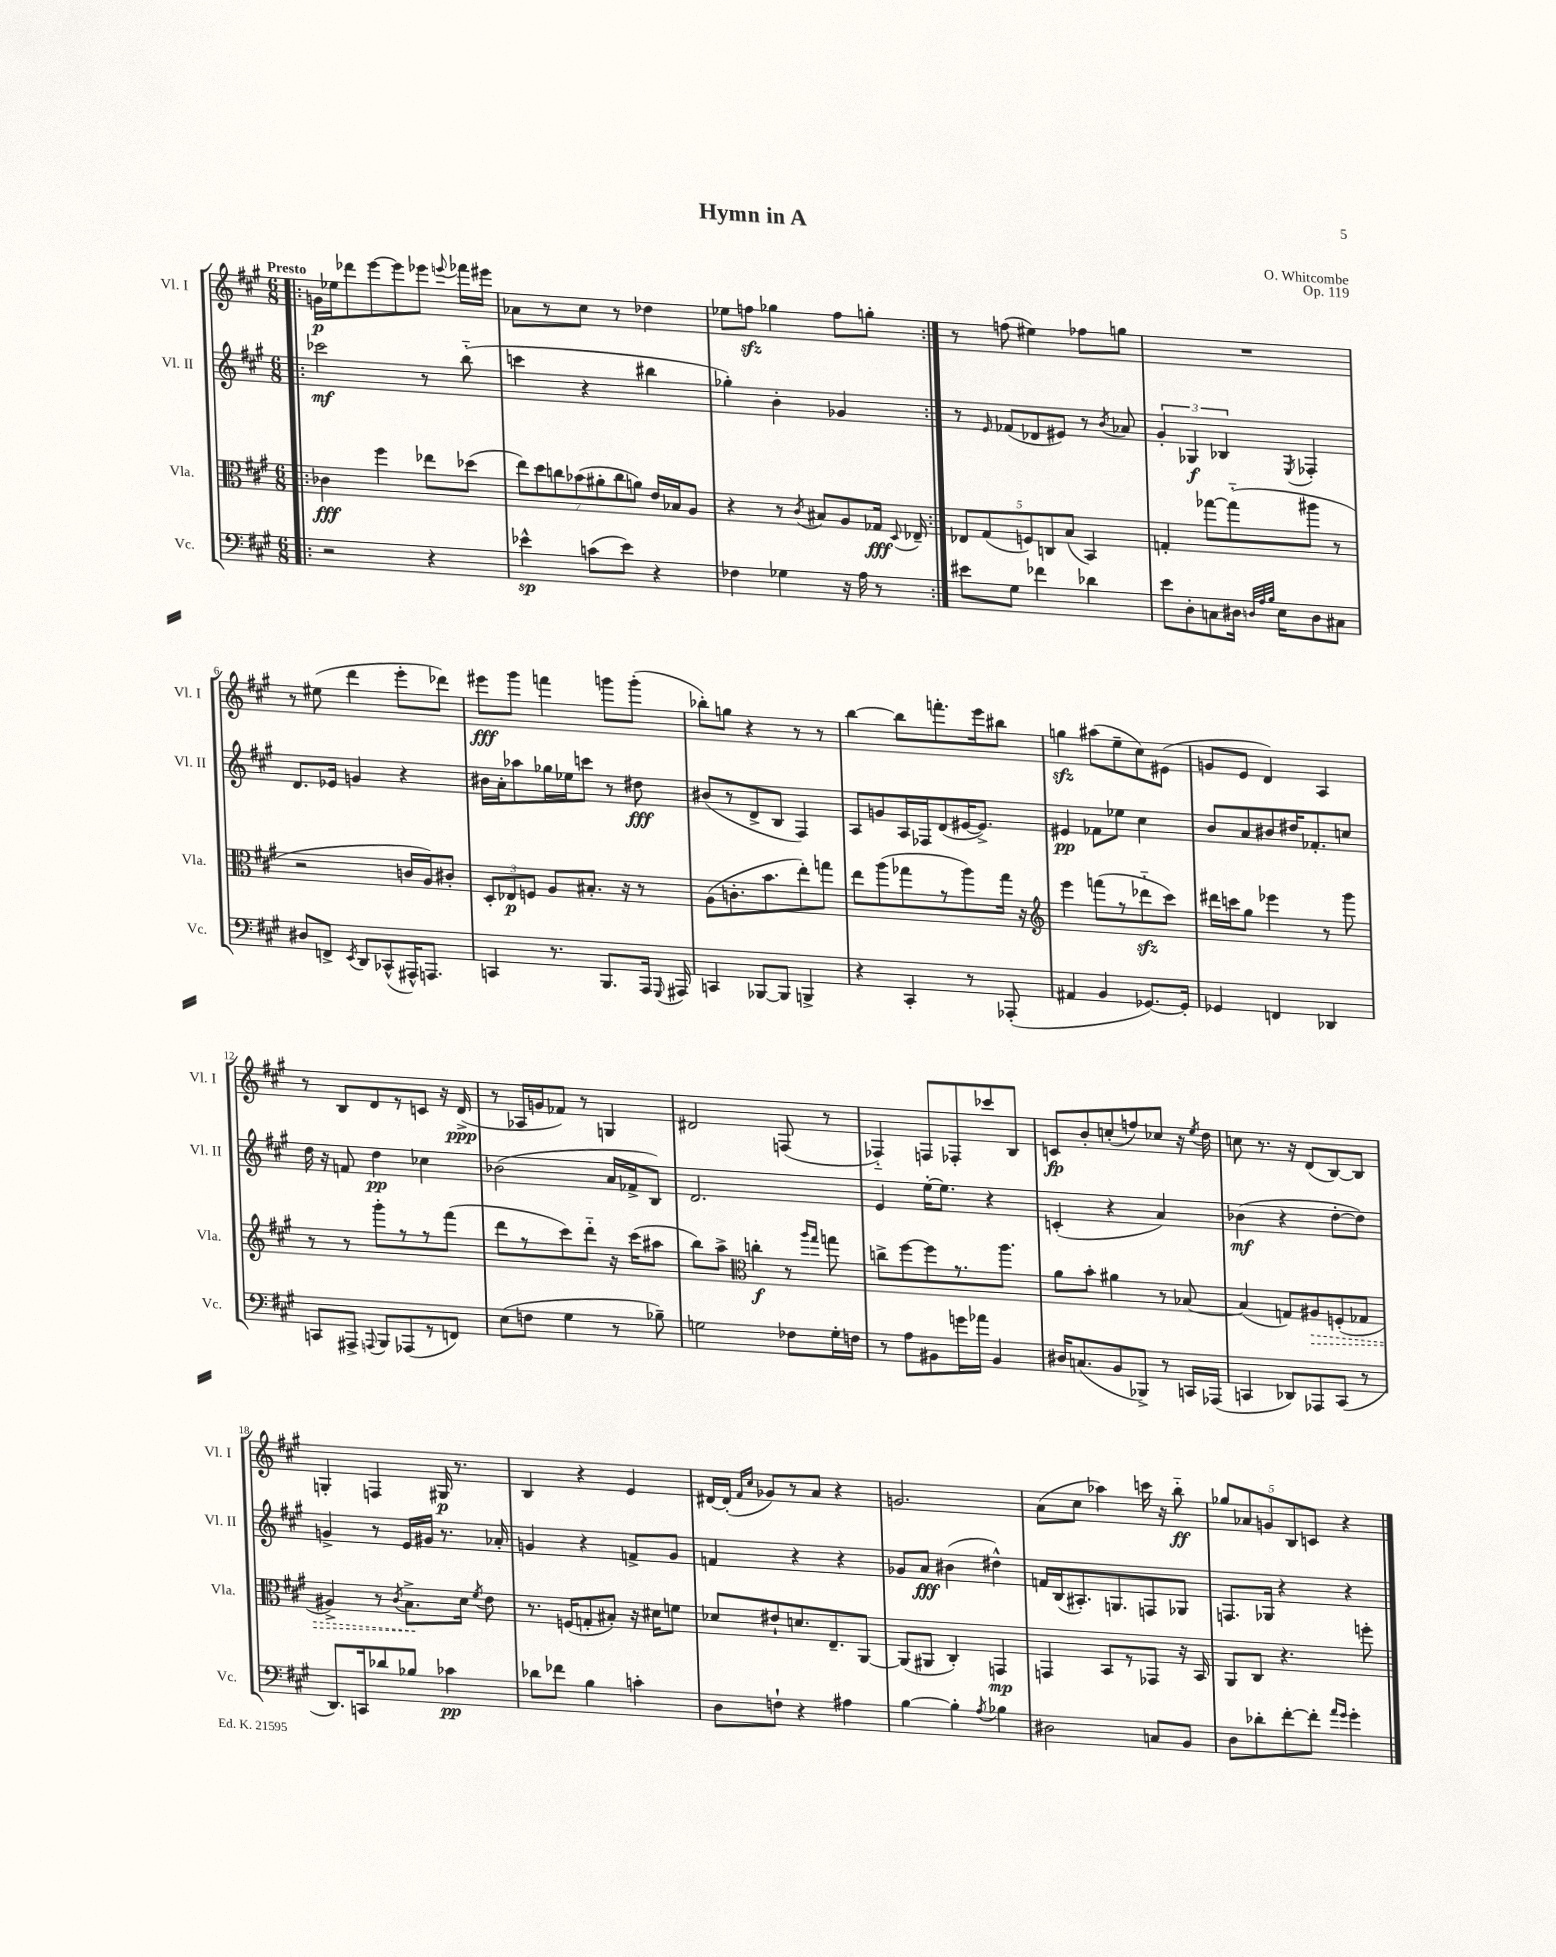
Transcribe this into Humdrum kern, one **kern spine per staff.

**kern	**dynam	**kern	**dynam	**kern	**dynam	**kern	**dynam
*part4	*part4	*part3	*part3	*part2	*part2	*part1	*part1
*staff4	*staff4	*staff3	*staff3	*staff2	*staff2	*staff1	*staff1
*I"Vc.	*	*I"Vla.	*	*I"Vl. II	*	*I"Vl. I	*
*I'Vc.	*	*I'Vla.	*	*I'Vl. II	*	*I'Vl. I	*
*clefF4	*	*clefC3	*	*clefG2	*	*clefG2	*
*k[f#c#g#]	*	*k[f#c#g#]	*	*k[f#c#g#]	*	*k[f#c#g#]	*
*M6/8	*	*M6/8	*	*M6/8	*	*M6/8	*
=1!|:	=1!|:	=1!|:	=1!|:	=1!|:	=1!|:	=1!|:	=1!|:
!	!	!	!	!	!	!LO:TX:a:B:t=Presto	!
2r	.	4c-X\	fff	2ccc-X\	mf	16gn\LL	p
.	.	.	.	.	.	16ee-X\J	.
.	.	.	.	.	.	8ddd-X\	.
.	.	4ff#\	.	.	.	[8eee\	.
.	.	.	.	.	.	8eee\]	.
4r	.	8ee-X\L	.	8r	.	8eee-X\J	.
.	.	.	.	.	.	8qqeeen/	.
.	.	(8dd-X\J	.	(8bb\	.	16fff-X\LL	.
.	.	.	.	.	.	16eee#X\JJ	.
=2	=2	=2	=2	=2	=2	=2	=2
4e-X^^\	sp	14ee\L)	.	4cccn\	.	8a-X\L	.
.	.	14dd\	.	.	.	.	.
.	.	.	.	.	.	8r	.
.	.	14ccn\	.	.	.	.	.
.	.	(14b-X\	.	.	.	.	.
(8cn\L	.	.	.	4r	.	8cc#\J	.
.	.	14a#X'\	.	.	.	.	.
.	.	14cc\	.	.	.	.	.
8e-\J)	.	.	.	.	.	8r	.
.	.	14an\J)	.	.	.	.	.
4r	.	16e/LL	.	4bb#X\	.	4dd-X\	.
.	.	16B-X/J	.	.	.	.	.
.	.	8A/J	.	.	.	.	.
=3	=3	=3	=3	=3	=3	=3	=3
4F-X\	.	4r	.	4gg-X'\)	.	8ee-X\L	.
.	.	.	.	.	.	8ffnzz\J	.
4G-X\	.	8r	.	4b'\	.	4gg-X\	.
.	.	8qc#/	.	.	.	.	.
.	.	8B#X/L	.	.	.	.	.
16r	.	8A/	.	4g-X/	.	8ff\L	.
16A\	.	.	.	.	.	.	.
8r	.	16G-X/Jk	fff	.	.	8ggn'\J	.
.	.	8qqD/	.	.	.	.	.
.	.	16E-X~/	.	.	.	.	.
=4:|!	=4:|!	=4:|!	=4:|!	=4:|!	=4:|!	=4:|!	=4:|!
8e#X\L	.	10E-X/L	.	8r	.	8r	.
.	.	(10G#/	.	.	.	.	.
.	.	.	.	16qqe/	.	.	.
8G#\J	.	.	.	(8f-X/L	.	(8ffn\	.
.	.	10Fn/)	.	.	.	.	.
4f-X\	.	.	.	8d-X/	.	4ee#X\)	.
.	.	10Cn/	.	.	.	.	.
.	.	.	.	8e#X/J)	.	.	.
.	.	(10B/J	.	.	.	.	.
4d-X\	.	4BB/)	.	8r	.	8ff-X\L	.
.	.	.	.	8qb/	.	.	.
.	.	.	.	8a-X/	.	8ggn\J	.
=5	=5	=5	=5	=5	=5	=5	=5
8e\L	.	4Gn'/	.	6g#'/	.	2.r	.
8D'\	.	.	.	.	.	.	.
.	.	.	.	6G-X/	f	.	.
8Cn\	.	[8gg-X\L	.	.	.	.	.
.	.	.	.	6B-X/	.	.	.
16D#X\Jk	.	(8gg-\]	.	.	.	.	.
32qqDn/LLL	.	.	.	.	.	.	.
32qqA/	.	.	.	.	.	.	.
32qqB/JJJ	.	.	.	.	.	.	.
16E\KL	.	.	.	.	.	.	.
.	.	.	.	8qE/	.	.	.
8D\	.	8aa#X\J	.	4F-X'/	.	.	.
8C#X\J	.	8r	.	.	.	.	.
!!LO:LB:g=z
=6	=6	=6	=6	=6	=6	=6	=6
8D#X/L	.	2r	.	8.d/L	.	8r	.
8FFn^/J	.	.	.	.	.	(8ee#X\	.
.	.	.	.	16e-X/Jk	.	.	.
8qEE/	.	.	.	.	.	.	.
8DD/L	.	.	.	4gn/	.	4ddd\	.
(8CC-X^^/	.	.	.	.	.	.	.
16AAA#X^^/K)	.	16cn/LL	.	4r	.	8eee'\L	.
8.AAAn/J	.	16A/J)	.	.	.	.	.
.	.	8c#X'/J	.	.	.	8ddd-X\J)	.
=7	=7	=7	=7	=7	=7	=7	=7
4CCn/	.	12D'/L	.	16b#X\LL	.	8eee#X\L	fff
.	.	.	.	16a'\J	.	.	.
.	.	12E-X/	p	.	.	.	.
.	.	.	.	8aa-X\	.	8ggg#\J	.
.	.	12Fn/J	.	.	.	.	.
8.r	.	8A/L	.	16gg-X\L	.	4fffn\	.
.	.	.	.	16ee-X\J	.	.	.
.	.	8.B#X'/J	.	8cccn\J	.	.	.
8.BBB/L	.	.	.	.	.	.	.
.	.	.	.	8r	.	8gggn\L	.
.	.	16r	.	.	.	.	.
16AAA/Jk	.	8r	.	8dd#X\	fff	(8ggg'\J	.
8qqGGG#/	.	.	.	.	.	.	.
16AAA#X/	.	.	.	.	.	.	.
=8	=8	=8	=8	=8	=8	=8	=8
4CCn/	.	(8A\L	.	(8b#X/L	.	8bb-X'\L)	.
.	.	8.cn'\	.	8r	.	8ggn\J	.
[8BBB-X/L	.	.	.	8d^/	.	4r	.
.	.	8.b\	.	.	.	.	.
8BBB-/J]	.	.	.	8B/J	.	.	.
4BBBn^/	.	8ee'\)	.	4F#/)	.	8r	.
.	.	8ggn\J	.	.	.	8r	.
=9	=9	=9	=9	=9	=9	=9	=9
4r	.	8ee\L	.	8A/L	.	[4bb\	.
.	.	(8aa\	.	8gn/	.	.	.
4CC#'/	.	8gg-X\	.	16A/L	.	8bb\L]	.
.	.	.	.	16F-X/J	.	.	.
.	.	8r	.	(8d/	.	8.fffn'\	.
8r	.	8aa\)	.	[16e#X/K	.	.	.
.	.	.	.	8.e#^/J])	.	16eee\k	.
(8AAA-X'/	.	16gg-\Jk	.	.	.	8bb#X\J	.
.	.	16r	.	.	.	.	.
=10	=10	=10	=10	=10	=10	=10	=10
*	*	*clefG2	*	*	*	*	*
4AA#X/	.	4eee\	.	4e#X/	pp	4ggnzz\	.
4BB/	.	(8fffn\L	.	8f-X\L	.	(8aa#X\L	.
.	.	8r	.	8ee-X\J	.	8ee~\	.
[8.GG-X/L)	.	8ddd-Xzz\	.	4cc#\	.	8cc#\)	.
.	.	8ccc#\J)	.	.	.	(8e#X\J	.
16GG-'/Jk]	.	.	.	.	.	.	.
=11	=11	=11	=11	=11	=11	=11	=11
4GG-X/	.	16ddd#X\LL	.	8b/L	.	8gn/L	.
.	.	16cccn\J	.	.	.	.	.
.	.	8gg#\J	.	8a/	.	8e/J	.
4FFn/	.	4eee-X\	.	8b#X/	.	4d/)	.
.	.	.	.	16dd#X/K	.	.	.
.	.	.	.	8.f-X'/	.	.	.
4DD-X/	.	8r	.	.	.	4A/	.
.	.	8ggg#\	.	8ccn/J	.	.	.
!!LO:LB:g=z
=12	=12	=12	=12	=12	=12	=12	=12
8CCn/L	.	8r	.	16dd\	.	8r	.
.	.	.	.	16r	.	.	.
8AAA#X^/J	.	8r	.	8fn/	.	8B/L	.
8qqAAAn/	.	.	.	.	.	.	.
8BBB/L	.	8ggg#'\L	.	4dd\	pp	8d/	.
(8AAA-X/	.	8r	.	.	.	8r	.
8r	.	8r	.	4cc-X\	.	8cn/J	.
8FFn/J)	.	(8fff#\J	.	.	.	16r	.
.	.	.	.	.	.	(16d^/	ppp
=13	=13	=13	=13	=13	=13	=13	=13
(8E\L	.	8ddd\L	.	(2b-X\	.	8r	.
8Fn\J	.	8r	.	.	.	16A-X/LL	.
.	.	.	.	.	.	16gn/J	.
4G#\	.	8ccc#\)	.	.	.	8f-X/J)	.
.	.	8ddd\J	.	.	.	8r	.
8r	.	16r	.	16a/LL	.	4Gn/	.
.	.	(16ccc#\KL	.	16f-X^/J	.	.	.
8B-X~\)	.	8aa#X\J	.	8B/J)	.	.	.
=14	=14	=14	=14	=14	=14	=14	=14
2Gn\	.	8bb\L)	.	2.d/	.	2d#X/	.
.	.	8aa^\J	.	.	.	.	.
*	*	*clefC3	*	*	*	*	*
.	.	4ccn'\	f	.	.	.	.
8F-X\L	.	8r	.	.	.	(8Fn/	.
.	.	16qqaa/LL	.	.	.	.	.
.	.	16qqgg#/JJ	.	.	.	.	.
16G'\L	.	8ggn\	.	.	.	8r	.
16Fn\JJ	.	.	.	.	.	.	.
=15	=15	=15	=15	=15	=15	=15	=15
8r	.	8ccn^\L	.	4e/	.	4F-X/)	.
8A\L	.	[8ff#\	.	.	.	.	.
8BB#X\	.	8ff#\]	.	[16ee'\KL	.	8Fn/L	.
.	.	.	.	8.ee\J]	.	.	.
16gn\L	.	8.r	.	.	.	8F-X'/	.
16a-X\JJ	.	.	.	.	.	.	.
4BB#/	.	.	.	4r	.	8ccc-X/	.
.	.	8.aa\J	.	.	.	.	.
.	.	.	.	.	.	8B/J	.
=16	=16	=16	=16	=16	=16	=16	=16
16D#X/KL	.	8a\L	.	(4cn'/	.	8cn/L	fp
(8.Cn/	.	.	.	.	.	.	.
.	.	8b'\J	.	.	.	8b'/	.
8BB/	.	4a#X\	.	4r	.	(8ccn'/	.
8BBB-X^/J)	.	.	.	.	.	8ffn/)	.
8r	.	8r	.	4a/)	.	8cc-X/J	.
16CCn/LL	.	[8B-X/	.	.	.	16r	.
.	.	.	.	.	.	8qee/	.
(16AAA-X/JJ	.	.	.	.	.	16dd\	.
=17	=17	=17	=17	=17	=17	=17	=17
4CCn/	.	(4B-/]	.	(4b-X\	mf	8ccn\	.
.	.	.	.	.	.	8.r	.
8DD-X/L)	.	8Gn/L)	.	4r	.	.	.
.	.	.	.	.	.	16r	.
!	!	!	!LO:HP:b	!	!	!	!
8AAA-X/	.	8A#X/	>	.	.	(8d/L	.
(8CC/J	.	(8Fn'/	.	[8dd'\L	.	[8B/)	.
8r	.	8G-X/J	.	8dd\J])	.	8B/J]	.
!!LO:LB:g=z
=18	=18	=18	=18	=18	=18	=18	=18
8.DD/L)	.	4A#X^/)	.	4gn^/	.	4Gn'/	.
16CCn/k	.	.	.	.	.	.	.
8d-X/	.	8r	.	8r	.	4Fn/	.
.	.	8qc#/	.	.	.	.	.
8B-X/J	.	8.B^\L	.	16e/LL	.	.	.
.	.	.	.	16g#X/JJ	.	.	.
4c-X\	pp	.	.	8.r	.	16G#X/	p
.	.	16d\Jk	]	.	.	8.r	.
.	.	8qf#/	.	.	.	.	.
.	.	8e\	.	.	.	.	.
.	.	.	.	16a-X'/	.	.	.
=19	=19	=19	=19	=19	=19	=19	=19
8d-X\L	.	8.r	.	4gn/	.	4B/	.
8f-X\J	.	.	.	.	.	.	.
.	.	(16Fn/KL	.	.	.	.	.
4B\	.	8Gn'/	.	4r	.	4r	.
.	.	8B#X'/J)	.	.	.	.	.
4cn'\	.	16r	.	8fn^/L	.	4e/	.
.	.	16d#X\KL	.	.	.	.	.
.	.	8fn\J	.	8g/J	.	.	.
=20	=20	=20	=20	=20	=20	=20	=20
8D\L	.	8d-X/L	.	4fn/	.	[16d#X/LL	.
.	.	.	.	.	.	(16d#'/JJ]	.
.	.	.	.	.	.	16qqf#/LL	.
.	.	.	.	.	.	16qqcc#/JJ	.
8Fn`\J	.	8e#X`/	.	.	.	8g-X/L)	.
4r	.	8.dn/	.	4r	.	8r	.
.	.	.	.	.	.	8a/J	.
.	.	8.E~/	.	.	.	.	.
4A#X\	.	.	.	4r	.	4r	.
.	.	[8AA/J	.	.	.	.	.
=21	=21	=21	=21	=21	=21	=21	=21
[4B\	.	(8AA/L]	.	8g-X/L	.	2.gn/	.
.	.	8AA#X/J	.	8a/J	fff	.	.
4B'\]	.	4C#'/)	.	(4b#X\	.	.	.
8qA/	.	.	.	.	.	.	.
4B-X\	.	4GGn/	mp	4dd#X^^\)	.	.	.
=22	=22	=22	=22	=22	=22	=22	=22
2D#X\	.	4GGn/	.	16fn/LL	.	(8a\L	.
.	.	.	.	(16B/J	.	.	.
.	.	.	.	8.A#X'/)	.	8cc#\J	.
.	.	8BB/L	.	.	.	4aa-X\)	.
.	.	.	.	8.Gn/	.	.	.
.	.	8r	.	.	.	.	.
8Cn/L	.	8GG-X/J	.	8Fn/	.	16cccn\	.
.	.	.	.	.	.	16r	.
8BB/J	.	16r	.	8G-X/J	.	8bb\	ff
.	.	16BB/	.	.	.	.	.
=23	=23	=23	=23	=23	=23	=23	=23
8D\L	.	8AA/L	.	8.Fn/L	.	10gg-X/L	.
.	.	.	.	.	.	10a-X/	.
8d-X'\	.	8C#/J	.	.	.	.	.
.	.	.	.	16G-X/Jk	.	.	.
.	.	.	.	.	.	10gn/	.
[8f#'\	.	4.r	.	4r	.	.	.
.	.	.	.	.	.	10B/	.
8f#'\J]	.	.	.	.	.	.	.
.	.	.	.	.	.	10cn/J	.
16qqa/LL	.	.	.	.	.	.	.
16qqg#/JJ	.	.	.	.	.	.	.
4g#'\	.	.	.	4r	.	4r	.
.	.	8ffn'\	.	.	.	.	.
==	==	==	==	==	==	==	==
*-	*-	*-	*-	*-	*-	*-	*-
